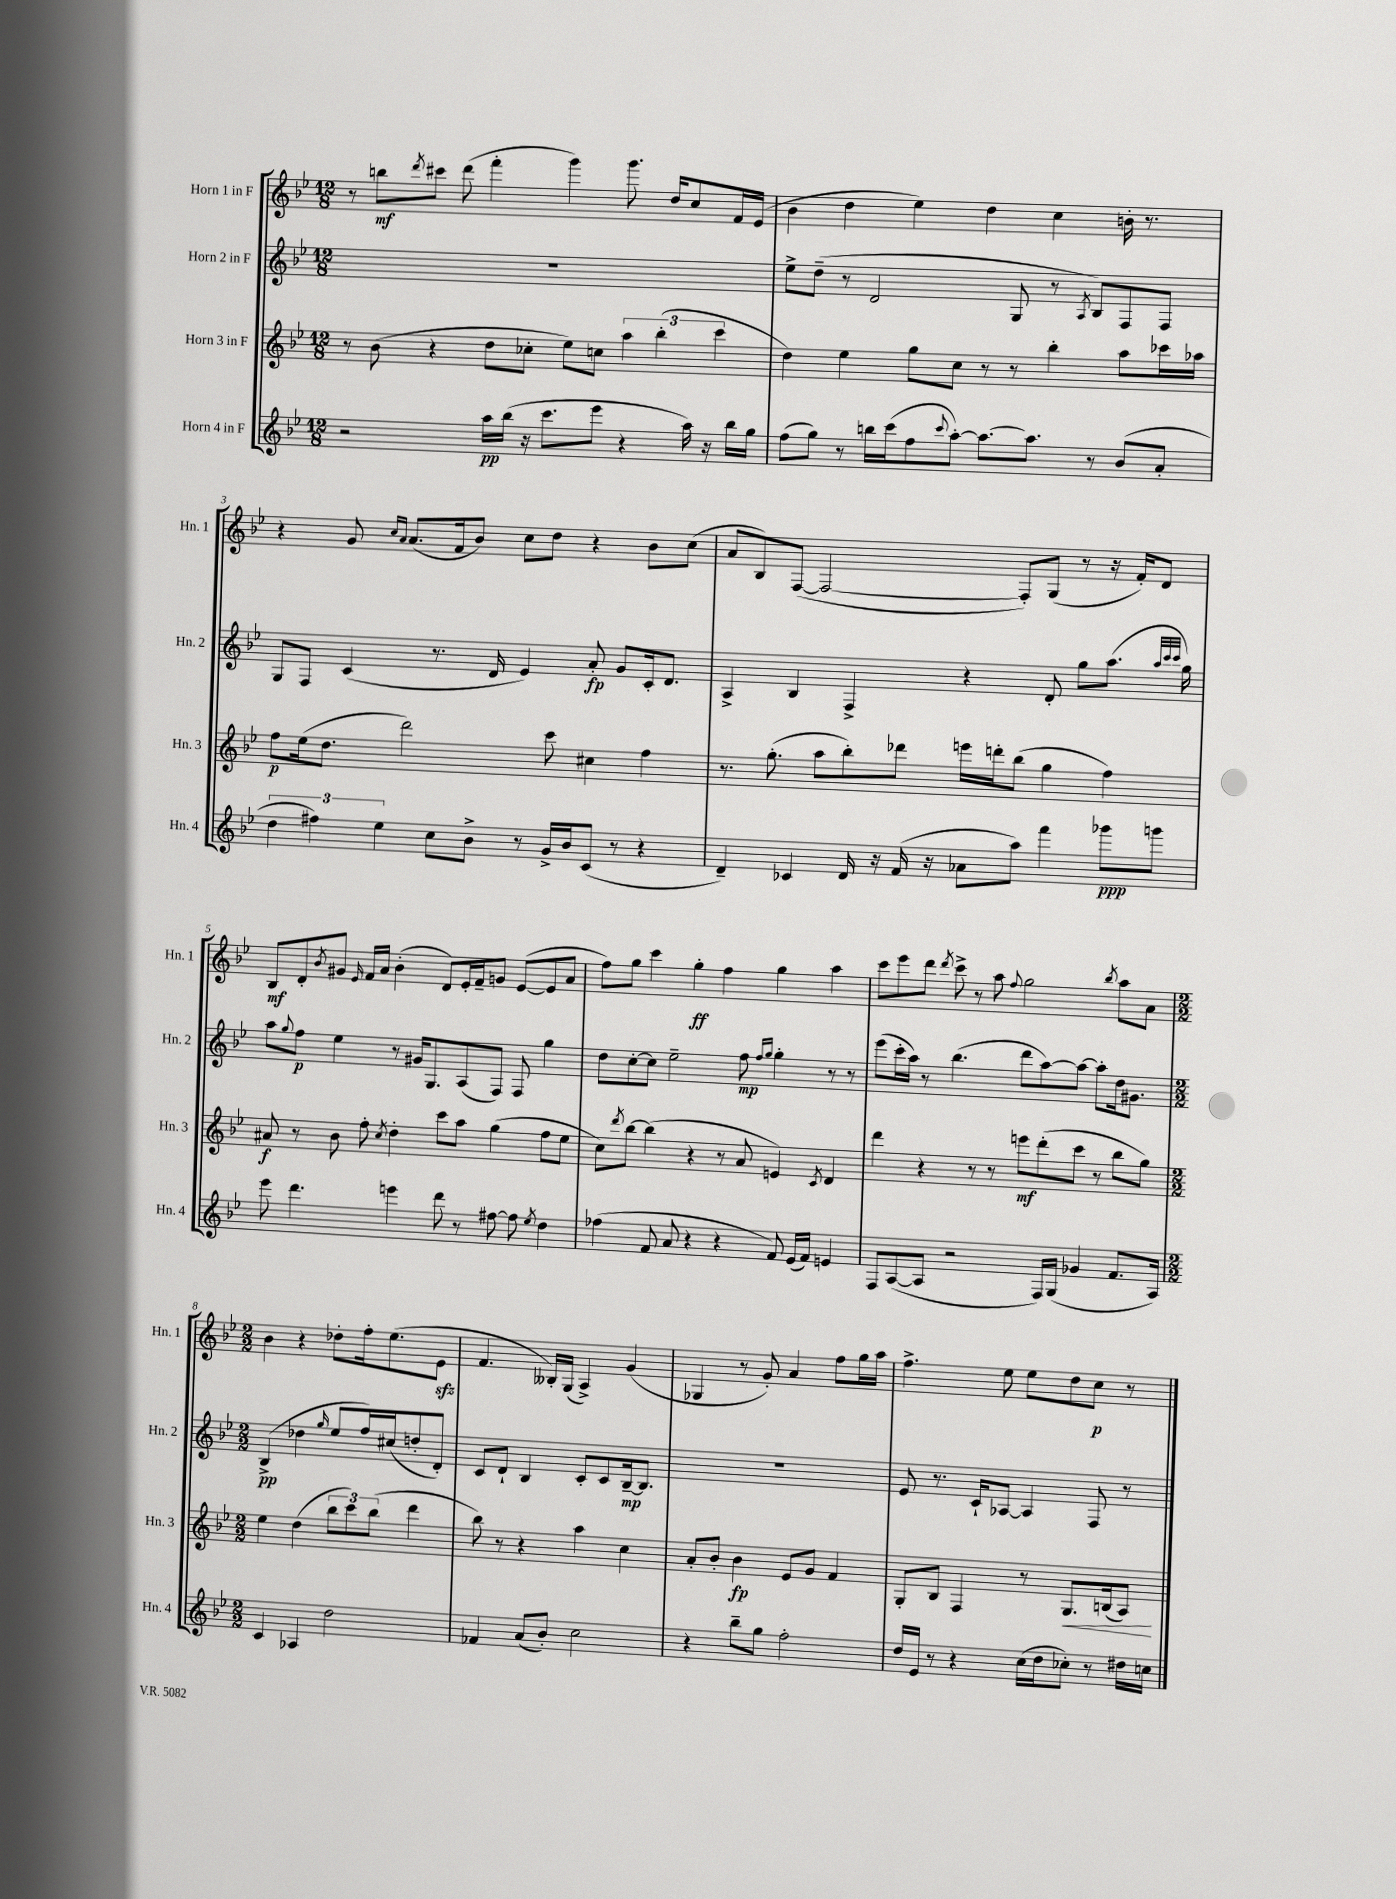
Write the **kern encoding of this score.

**kern	**dynam	**kern	**dynam	**kern	**dynam	**kern	**dynam
*part4	*part4	*part3	*part3	*part2	*part2	*part1	*part1
*staff4	*staff4	*staff3	*staff3	*staff2	*staff2	*staff1	*staff1
*I"Horn 4 in F	*	*I"Horn 3 in F	*	*I"Horn 2 in F	*	*I"Horn 1 in F	*
*I'Hn. 4	*	*I'Hn. 3	*	*I'Hn. 2	*	*I'Hn. 1	*
*clefG2	*	*clefG2	*	*clefG2	*	*clefG2	*
*k[b-e-]	*	*k[b-e-]	*	*k[b-e-]	*	*k[b-e-]	*
*M12/8	*	*M12/8	*	*M12/8	*	*M12/8	*
=1	=1	=1	=1	=1	=1	=1	=1
2r	.	8r	.	1.r	.	8r	.
.	.	(8b-\	.	.	.	8bbn\L	mf
.	.	.	.	.	.	8qddd/	.
.	.	4r	.	.	.	8ccc#X\J	.
.	.	.	.	.	.	(8ddd\	.
16aa\LL	pp	8dd\L	.	.	.	4fff'\	.
(16bb-\JJ	.	.	.	.	.	.	.
16r	.	8cc-X'\J	.	.	.	.	.
8.ccc\L	.	.	.	.	.	.	.
.	.	8ee-\L)	.	.	.	4ggg\)	.
8eee-\J	.	8ccn\J	.	.	.	.	.
4r	.	6aa\	.	.	.	8.ggg\	.
.	.	(6bb-'\	.	.	.	.	.
.	.	.	.	.	.	16dd/KL	.
16aa\)	.	.	.	.	.	8cc/	.
16r	.	.	.	.	.	.	.
.	.	6ccc\	.	.	.	.	.
16bb-\LL	.	.	.	.	.	16f/L	.
16gg\JJ	.	.	.	.	.	(16e-/JJ	.
=2	=2	=2	=2	=2	=2	=2	=2
(8ff\L	.	4dd\)	.	8ee-^\L	.	4b-\	.
8gg\J)	.	.	.	(8dd~\J	.	.	.
8r	.	4ee-\	.	8r	.	4dd\	.
16bbn\LL	.	.	.	2d/	.	.	.
(16ccc\J	.	.	.	.	.	.	.
8ff\	.	8gg\L	.	.	.	4ee-\)	.
8qqccc/	.	.	.	.	.	.	.
[8aa'\J)	.	8cc\J	.	.	.	.	.
8.aa\L_	.	8r	.	.	.	4dd\	.
.	.	8r	.	8G/	.	.	.
8.aa\J]	.	.	.	.	.	.	.
.	.	4bb-'\	.	8r	.	4cc\	.
.	.	.	.	8qA/	.	.	.
8r	.	.	.	8B-/L)	.	.	.
(8b-/L	.	8aa\L	.	8F/	.	16bn'\	.
.	.	.	.	.	.	8.r	.
8a'/J	.	16ccc-X\L	.	8F/J	.	.	.
.	.	16aa-X\JJ	.	.	.	.	.
!!LO:LB:g=z
=3	=3	=3	=3	=3	=3	=3	=3
6dd\	.	8ff\L	p	8G/L	.	4r	.
.	.	(16ee-\k	.	8F/J	.	.	.
6ff#X\)	.	.	.	.	.	.	.
.	.	8.dd\J	.	.	.	.	.
.	.	.	.	(4c/	.	8g/	.
6ee-\	.	.	.	.	.	.	.
.	.	.	.	.	.	16qqcc/LL	.
.	.	.	.	.	.	16qqa/JJ	.
.	.	2ddd\)	.	.	.	(8.a/L	.
8cc\L	.	.	.	8.r	.	.	.
.	.	.	.	.	.	16f/k	.
8b-^\J	.	.	.	.	.	8b-/J)	.
.	.	.	.	16d/	.	.	.
8r	.	.	.	4e-/)	.	8cc\L	.
16g^/LL	.	8ccc\	.	.	.	8dd\J	.
16b-/J	.	.	.	.	.	.	.
(8c/J	.	4cc#X\	.	8a'/	fp	4r	.
8r	.	.	.	8g/L	.	.	.
4r	.	4ff\	.	16c'/k	.	8b-\L	.
.	.	.	.	8.d/J	.	.	.
.	.	.	.	.	.	(8cc\J	.
=4	=4	=4	=4	=4	=4	=4	=4
4d~/)	.	8.r	.	4A^/	.	8a/L	.
.	.	.	.	.	.	8B-/)	.
.	.	(8.gg'\	.	.	.	.	.
4c-X/	.	.	.	4B-/	.	([8F/J	.
.	.	8aa\L	.	.	.	2F/_	.
16d/	.	8bb-'\)	.	4F^/	.	.	.
16r	.	.	.	.	.	.	.
(16f/	.	8ddd-X\J	.	.	.	.	.
16r	.	.	.	.	.	.	.
8a-X\L	.	16eeen\LL	.	4r	.	.	.
.	.	16dddn'\J	.	.	.	.	.
8aa\J)	.	(8bb-\J	.	.	.	8F'/L])	.
4fff\	.	4gg\	.	8d'/	.	(8G/J	.
.	.	.	.	8gg\L	.	8r	.
8ggg-X\L	ppp	4ff\)	.	(8.aa\J	.	16r	.
.	.	.	.	.	.	16f'/KL)	.
8gggn\J	.	.	.	.	.	8d/J	.
.	.	.	.	32qqaa/LLL	.	.	.
.	.	.	.	32qqccc/	.	.	.
.	.	.	.	32qqccc/JJJ	.	.	.
.	.	.	.	16gg\)	.	.	.
!!LO:LB:g=z
=5	=5	=5	=5	=5	=5	=5	=5
8eee-\	.	8a#X/	f	8aa\L	.	8B-/L	mf
.	.	.	.	8qqgg/	.	.	.
4.ddd\	.	8r	.	8ff\J	p	8d'/	.
.	.	.	.	.	.	8qb-/	.
.	.	8b-\	.	4ee-\	.	8g#X/J	.
.	.	.	.	.	.	16qqe-/	.
.	.	8ff'\	.	.	.	16f/LL	.
.	.	.	.	.	.	16a/JJ	.
.	.	8qcc/	.	.	.	.	.
4eeen\	.	4dd'\	.	8r	.	(4b-'\	.
.	.	.	.	16g#X/KL	.	.	.
.	.	.	.	8.G/	.	.	.
8ddd\	.	8ccc\L	.	.	.	8d/L)	.
8r	.	8aa\J	.	(8A/	.	16e-'/L	.
.	.	.	.	.	.	16f~/J	.
[8ff#X\	.	(4gg\	.	8F/J)	.	8gn/J	.
8ff#\]	.	.	.	8F/	.	([8e-/L	.
8qee-/	.	.	.	.	.	.	.
4dd\	.	8ff\L	.	4gg\	.	8e-/]	.
.	.	8ee-\J	.	.	.	8a/J	.
=6	=6	=6	=6	=6	=6	=6	=6
(4ff-X\	.	8cc\L)	.	8dd\L	.	8ff\L)	.
.	.	8qddd/	.	.	.	.	.
.	.	[8bb-\J	.	[8cc'\	.	8gg\J	.
8f/	.	(4bb-\]	.	8cc\J]	.	4ccc\	.
8a/	.	.	.	2ee-~\	.	.	.
4r	.	4r	.	.	.	4gg'\	ff
4r	.	8r	.	.	.	4ff\	.
.	.	8a/	.	8ff\	mp	.	.
.	.	.	.	16qqff/LL	.	.	.
.	.	.	.	16qqgg/JJ	.	.	.
8f/)	.	4en/)	.	4gg'\	.	4gg\	.
(16e-/LL	.	.	.	.	.	.	.
16f/JJ)	.	.	.	.	.	.	.
.	.	8qc/	.	.	.	.	.
4en/	.	4d/	.	8r	.	4aa\	.
.	.	.	.	8r	.	.	.
=7	=7	=7	=7	=7	=7	=7	=7
8F/L	.	4ddd\	.	(8eee-\L	.	8ccc\L	.
([8A/	.	.	.	16ccc'\L	.	8eee-\	.
.	.	.	.	16aa\JJ)	.	.	.
8A/J]	.	4r	.	8r	.	8ddd\J	.
.	.	.	.	.	.	8qddd/	.
2r	.	.	.	(4.bb-\	.	8ccc^\	.
.	.	8r	.	.	.	8r	.
.	.	8r	.	.	.	8aa\	.
.	.	.	.	.	.	8qqff/	.
.	.	8eeen\L	mf	8ddd\L	.	2gg\	.
16F/LL)	.	(8ddd'\	.	[8aa\)	.	.	.
(16G/JJ	.	.	.	.	.	.	.
4g-X/	.	8ccc\J	.	8aa\J_	.	.	.
.	.	8r	.	8aa'\L]	.	.	.
.	.	.	.	.	.	8qbb-/	.
8.f/L	.	8bb-\L	.	16dd\k	.	8aa\L	.
.	.	.	.	8.g#X\J	.	.	.
.	.	8gg\J)	.	.	.	8a\J	.
16A/Jk)	.	.	.	.	.	.	.
!!LO:LB:g=z
=8	=8	=8	=8	=8	=8	=8	=8
*M2/2	*	*M2/2	*	*M2/2	*	*M2/2	*
4c/	.	4ee-\	.	(4B-^/	pp	4b-\	.
4A-X/	.	(4dd\	.	4dd-X\	.	4r	.
.	.	.	.	16qqgg/	.	.	.
2dd\	.	12bb-\L	.	8ee-/L	.	8dd-X'\L	.
.	.	12ccc\)	.	.	.	.	.
.	.	.	.	16ff/L)	.	16ff'\k	.
.	.	(12bb-\J	.	.	.	.	.
.	.	.	.	(16cc#X/J	.	(8.ee-\	.
.	.	4ddd\	.	8ddn'/	.	.	.
.	.	.	.	8d'/J)	.	8e-zz\J	.
=9	=9	=9	=9	=9	=9	=9	=9
4f-X/	.	8bb-\)	.	8c/L	.	4.f/	.
.	.	8r	.	8d`/J	.	.	.
(8a/L	.	4r	.	4B-/	.	.	.
8b-'/J)	.	.	.	.	.	16B--X'/LL)	.
.	.	.	.	.	.	(16G/JJ	.
2cc\	.	4aa\	.	8c'/L	.	4A^/)	.
.	.	.	.	8c/	.	.	.
.	.	4cc\	.	[16B-~/k	mp	(4g/	.
.	.	.	.	8.B-/J]	.	.	.
=10	=10	=10	=10	=10	=10	=10	=10
4r	.	8a'/L	.	1r	.	4G-X/	.
.	.	8b-'/J	.	.	.	.	.
8bb-~\L	.	4b-\	fp	.	.	8r	.
8gg\J	.	.	.	.	.	8g'/)	.
2ff'\	.	8e-/L	.	.	.	4a/	.
.	.	8g/J	.	.	.	.	.
.	.	4f/	.	.	.	8ff\L	.
.	.	.	.	.	.	16gg\L	.
.	.	.	.	.	.	16aa\JJ	.
=11	=11	=11	=11	=11	=11	=11	=11
16dd/LL	.	8G'/L	.	8e-/	.	4.ff^\	.
16e-/JJ	.	.	.	.	.	.	.
8r	.	8B-/J	.	8.r	.	.	.
4r	.	4F/	.	.	.	.	.
.	.	.	.	16c`/KL	.	.	.
.	.	.	.	[8A-X/J	.	8ee-\	.
(16cc\LL	.	8r	.	4A-/]	.	8ee-\L	.
16dd\J	.	.	.	.	.	.	.
!	!	!	!LO:HP:b	!	!	!	!
8cc-X'\J)	.	8.G/L	<	.	.	8dd\	.
8r	.	.	.	8F/	.	8cc\J	p
.	.	(16Bn/k	.	.	.	.	.
16dd#X\LL	.	8A/J)	.	8r	.	8r	.
16ccn\JJ	.	.	.	.	.	.	.
.	.	.	[	.	.	.	.
==	==	==	==	==	==	==	==
*-	*-	*-	*-	*-	*-	*-	*-
